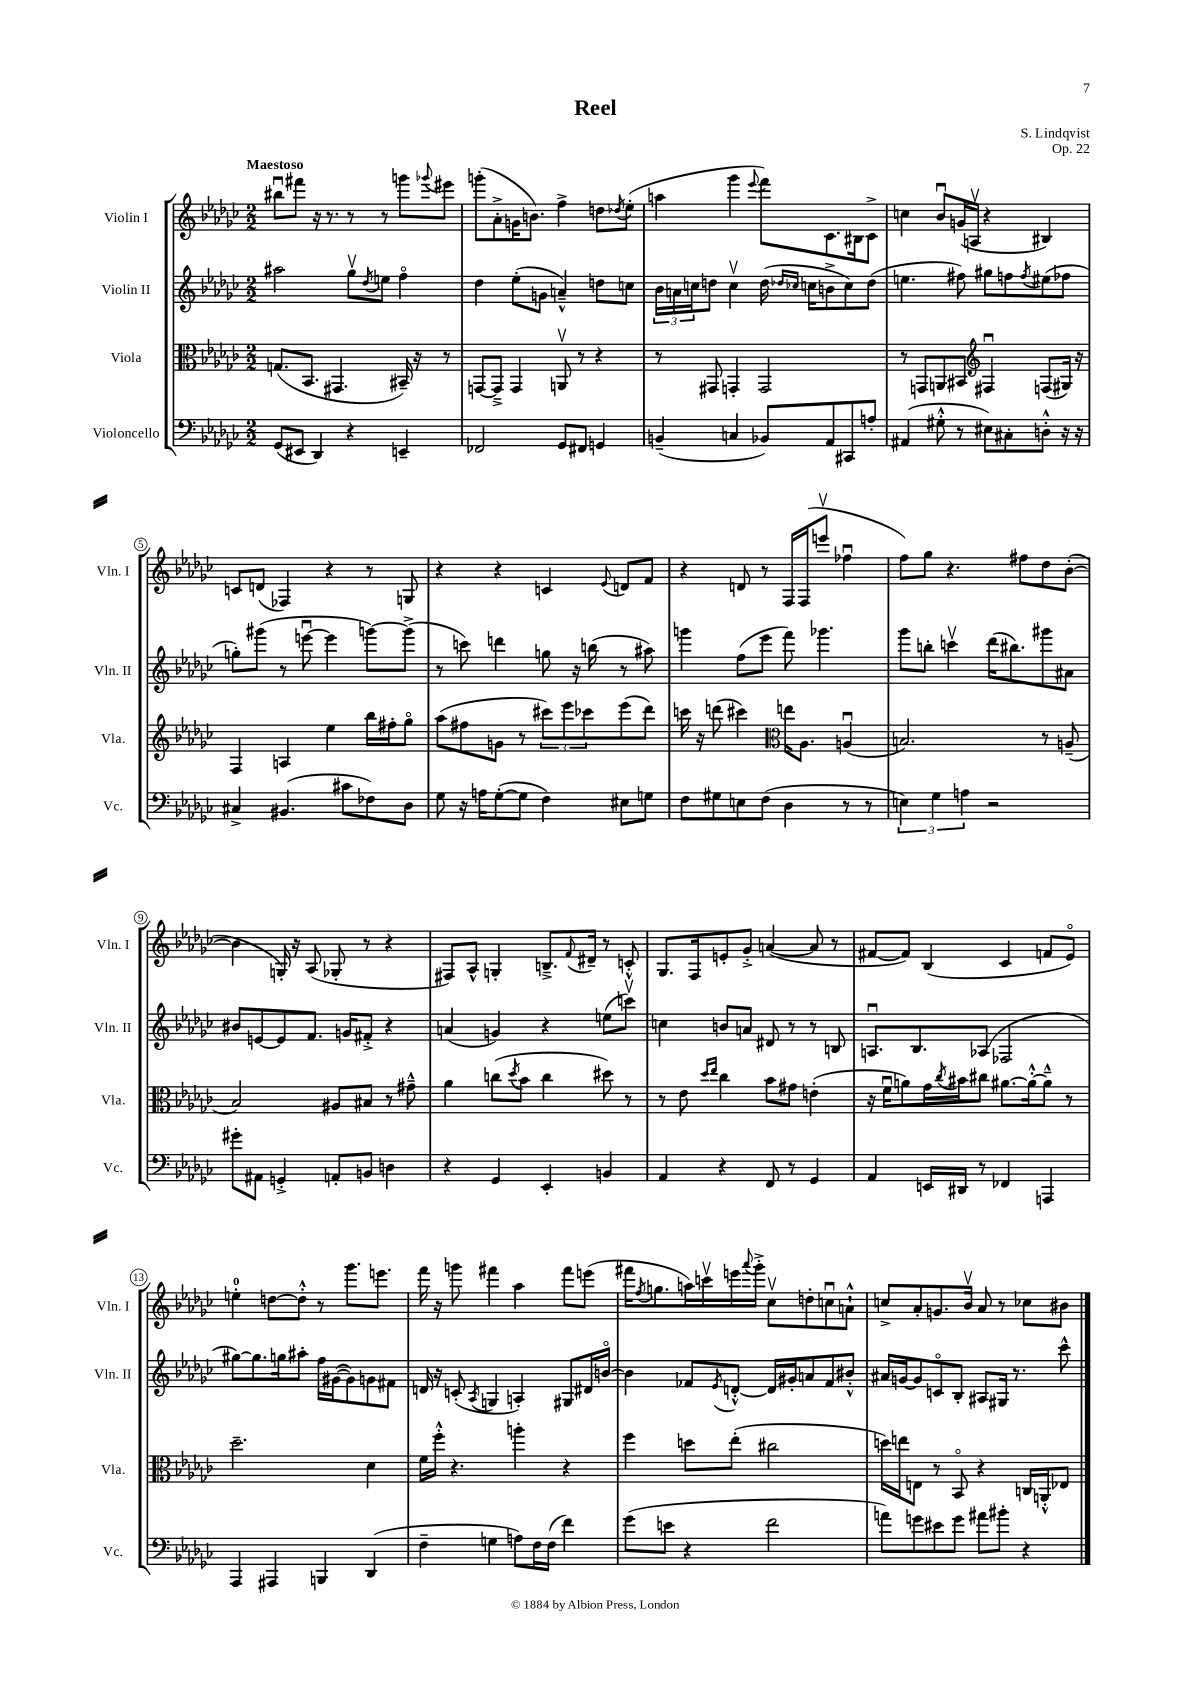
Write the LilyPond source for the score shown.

\header { title = "Reel" composer = "S. Lindqvist" opus = "Op. 22" }
<<
\new StaffGroup <<
\new Staff = "s0" \with { instrumentName = "Violin I" shortInstrumentName = "Vln. I" } {
    \clef treble \key ges \major \numericTimeSignature \time 2/2 \tempo "Maestoso"
    bis''8\downbow fis'''8 r16 r8. r8 r8 g'''8 \appoggiatura { ges'''8 } eis'''8 |
    g'''8-.( aes'8-.-> g'16 b'8.) f''4-> d''8 \acciaccatura { des''8 } ees''8-.( |
    a''4 ges'''4 \appoggiatura { ees'''8 } f'''8) ces'8. bis16 ces'8-> |
    c''4 bes'8\downbow g'16( a16\upbow r4 bis4) |
    c'8 d'8( fes4) r4 r8 g8 |
    r4 r4 c'4 \appoggiatura { ees'8 } d'8 f'8 |
    r4 d'8 r8 f16 f16( e'''8\upbow fes''4\downbow |
    f''8) ges''8 r4. fis''8 des''8 bes'8~-.( |
    bes'4 g16-.) r16 aes8( ges8-. r8 r4 |
    fis8) aes8-^ g4-. b8.---> \appoggiatura { f'8 } dis'16-- r8 c'8-.-^ |
    ges8. f16 e'8-. ges'8-.-> a'4~( a'8 r8 |
    fis'8~ fis'8) bes4( ces'4 f'8 ees'8\flageolet) |
    e''4-0-. d''8~ d''8-.-^ r8 ges'''8. e'''8. |
    f'''16 r16 g'''8 fis'''4 aes''4 fis'''8 e'''8( |
    fis'''16 \acciaccatura { f''8 } g''8. a''16) c'''16\upbow e'''16 \appoggiatura { aes'''8 } ges'''16-.-> ces''8\upbow d''8-. c''8\downbow a'8-!-^ |
    c''8-> aes'8-. g'8. bes'16\upbow aes'8 r8 ces''8 bis'8 \bar "|." |
}
\new Staff = "s1" \with { instrumentName = "Violin II" shortInstrumentName = "Vln. II" } {
    \clef treble \key ges \major \numericTimeSignature \time 2/2
    ais''2 ges''8\upbow \acciaccatura { des''8 } e''8 f''4\flageolet |
    des''4 ees''8-.( g'8 a'4---^) d''8 c''8 |
    \tuplet 3/2 { bes'16 a'16 c''16 } d''8 c''4\upbow d''16( \grace { des''16 ces''16 } c''16 b'8-> c''8) des''8( |
    e''4. fis''8) gis''8 f''8 \acciaccatura { f''8 } eis''8( fes''8 |
    g''8-.) gis'''8( r8 e'''8~\downbow e'''4 g'''8~) g'''8->( |
    r8 c'''8) d'''4 g''8 r16 b''16( r8 ais''8) |
    g'''4 f''8( ees'''8 f'''8) ges'''4. |
    ges'''8 b''8-. c'''4\upbow des'''16( bis''8.) gis'''8 ais'8 |
    bis'8 e'8~ e'8 f'8. g'16 fis'8-.-> r4 |
    a'4( g'4) r4 e''8( c'''8\upbow) |
    c''4 b'8 a'8 dis'8 r8 r8 b8 |
    a8.\downbow bes8. aes8( fes2 |
    gis''8~) gis''8. g''16 ais''8-. f''16 gis'16~( gis'8) g'8 fis'8 |
    d'16 r16 c'8-.( \acciaccatura { aes8 } g4 a4-.) gis8 dis'16 b'16~\flageolet |
    b'4 fes'8 \acciaccatura { ees'8 } d'8~-.-^ d'16 gis'16-. a'8 fes'8 bis'8-.-^ |
    ais'16 g'16~ g'8 c'8\flageolet bes8-. ais8 gis16 r8. ces'''8-^ \bar "|." |
}
\new Staff = "s2" \with { instrumentName = "Viola" shortInstrumentName = "Vla." } {
    \clef alto \key ges \major \numericTimeSignature \time 2/2
    g8.( bes,8. gis,4. bis,16--) r16 r8 |
    g,8~ g,8---> g,4 a,8\upbow r8 r4 |
    r8 gis,8 g,4-. g,2 |
    r8 g,8 a,8 bis,8 \clef treble fis4\downbow f8( gis16) r16 |
    f4 a4 ees''4 bes''16 fis''16-. ges''8\flageolet |
    aes''8( fis''8 g'8 r8 \tuplet 3/2 { cis'''8) ees'''8 ces'''8 } ees'''8( des'''8) |
    c'''16 r16 d'''8( cis'''4) \clef alto e''16 aes8. a4\downbow( |
    b2.) r8 a8--( |
    bes2) ais8 bis8 r8 gis'8---^ |
    aes'4 c''8( \acciaccatura { des''8 } bes'8 c''4 dis''8) r8 |
    r8 ees'8 \grace { des''16 ees''16 } ces''4 bes'8 gis'8 e'4-.( |
    r16 f'16\downbow a'8) ges'16 \acciaccatura { ces''8 } bis'16 cis''8 ais'8.~ ais'16~-.-^ ais'8---^ r8 |
    des''2.-- des'4 |
    f'16 f''16-.-^ r4. a''4-. r4 |
    f''4 d''8 ees''8-.( cis''2 |
    d''16) e''16 e8 r8 bes,8\flageolet r4 c16 a,16-.-^ ees8 \bar "|." |
}
\new Staff = "s3" \with { instrumentName = "Violoncello" shortInstrumentName = "Vc." } {
    \clef bass \key ges \major \numericTimeSignature \time 2/2
    ges,8( eis,8 des,4) r4 e,4-- |
    fes,2 ges,8 fis,8 g,4 |
    b,4--( c4 bes,8) aes,8 cis,8 a8-. |
    ais,4( gis8-.-^ r8 eis8) cis8-. d8-.-^ r16 r16 |
    cis4-> bis,4.( cis'8 fes8) des8 |
    ges8 r16 a16 ges8~-.( ges8 f4) eis8 g8 |
    f8 gis8 e8 f8( des4 r8 r8 |
    \tuplet 3/2 { e4) ges4 a4 } r2 |
    gis'8-. ais,8 g,4-.-> a,8-. b,8 d4 |
    r4 ges,4 ees,4-. b,4 |
    aes,4 r4 f,8 r8 ges,4 |
    aes,4 e,16 dis,16 r8 fes,4 a,,4 |
    aes,,4 ais,,4 b,,4 des,4( |
    f4-- g4 a8) f16 f16( f'4) |
    ges'8( e'8 r4 f'2 |
    a'8) g'8 eis'8 g'8 ais'8 bis'8-. r4 \bar "|." |
}
>>
>>
\layout { \context { \Score \override BarNumber.stencil = #(make-stencil-circler 0.1 0.3 ly:text-interface::print) } }
